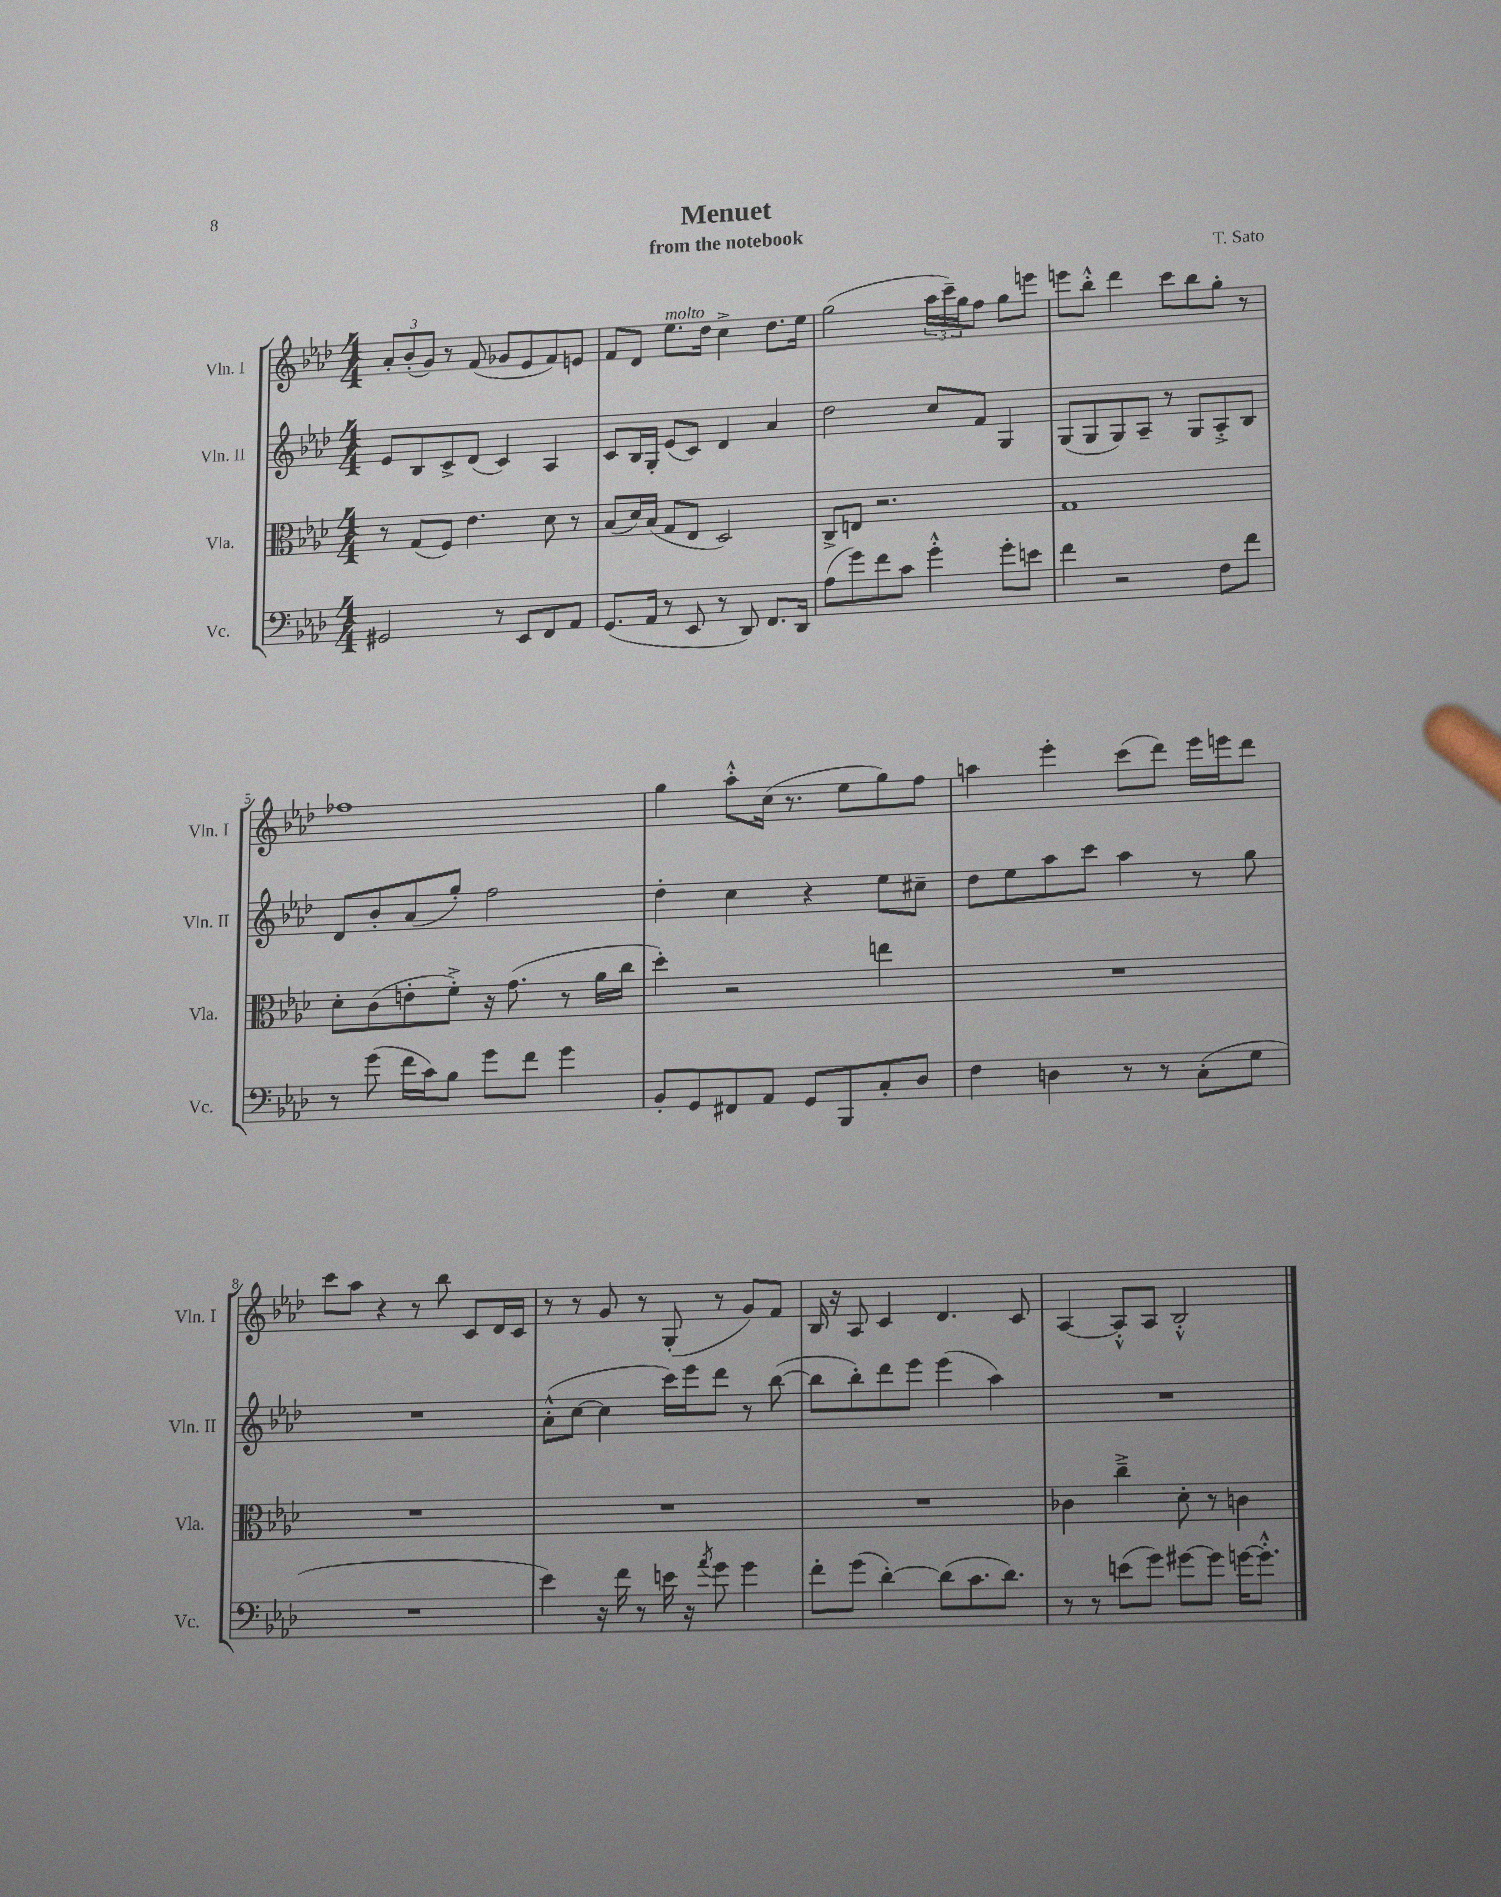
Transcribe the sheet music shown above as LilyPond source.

\header { title = "Menuet" composer = "T. Sato" subtitle = "from the notebook" }
<<
\new StaffGroup <<
\new Staff = "s0" \with { instrumentName = "Vln. I" shortInstrumentName = "Vln. I" } {
    \clef treble \key aes \major \numericTimeSignature \time 4/4
    \tuplet 3/2 { aes'8-. bes'8-.( g'8) } r8 f'8( ges'8 ees'8 f'8) e'8 |
    f'8 des'8 ees''8.^\markup { \italic "molto" } des''16 c''4-> des''8. ees''16 |
    g''2( \tuplet 3/2 { aes''16 c'''16--) g''16 } f''8 g''8 e'''8 |
    e'''8 bes''8-.-^ des'''4 c'''8 bes''8 g''8-. r8 |
    fes''1 |
    g''4 aes''8-.-^ c''16( r8. ees''8 g''8) f''8 |
    a''4 ees'''4-. c'''8( des'''8) ees'''16 e'''16 des'''8 |
    c'''8 aes''8 r4 r8 bes''8 c'8 des'16 c'16 |
    r8 r8 g'8 r8 g8-.( r8 g'8) f'8 |
    bes16 r16 aes8 c'4 des'4. c'8 |
    aes4~ aes8-.-^ aes8 bes2-.-^ \bar "|." |
}
\new Staff = "s1" \with { instrumentName = "Vln. II" shortInstrumentName = "Vln. II" } {
    \clef treble \key aes \major \numericTimeSignature \time 4/4
    ees'8 bes8 c'8-> des'8( c'4) aes4 |
    c'8 bes16 g16-. ees'8( c'8) des'4 aes'4 |
    des''2 c''8 f'8 g4 |
    g8( g8 g8) aes8-- r8 g8 aes8-.-> bes8 |
    des'8 bes'8-. aes'8( g''8-.) f''2 |
    des''4-. c''4 r4 ees''8 cis''8-- |
    des''8 ees''8 aes''8 c'''8 aes''4 r8 g''8 |
    R1 |
    aes'8-.-^( c''8~ c''4 c'''16) ees'''16 des'''8 r8 bes''8~( |
    bes''8 bes''8-.) des'''8 ees'''8 ees'''4( aes''4) |
    R1 \bar "|." |
}
\new Staff = "s2" \with { instrumentName = "Vla." shortInstrumentName = "Vla." } {
    \clef alto \key aes \major \numericTimeSignature \time 4/4
    r8 g8( f8) ees'4. des'8 r8 |
    bes8( des'16) bes16( g8 ees8 des2) |
    c8-> e8 r2. |
    g1 |
    des'8-. c'8( e'8-. f'8-.->) r16 g'8.( r8 aes'16 c''16 |
    des''4-.) r2 e''4 |
    R1 |
    R1 |
    R1 |
    R1 |
    ces'4 c''4---> des'8-. r8 c'4 \bar "|." |
}
\new Staff = "s3" \with { instrumentName = "Vc." shortInstrumentName = "Vc." } {
    \clef bass \key aes \major \numericTimeSignature \time 4/4
    gis,2 r8 ees,8 f,8 aes,8 |
    g,8.( aes,16 r8 ees,8 r8 des,8) f,8. des,16 |
    aes8( g'8) f'8 c'8 g'4-.-^ g'8-. e'8 |
    f'4 r2 f8 f'8 |
    r8 g'8( f'16 c'16) bes8 g'8 f'8 g'4 |
    bes,8-. g,8 fis,8 aes,8 g,8 bes,,8 c8-. des8 |
    f4 d4 r8 r8 c8-.( g8 |
    R1 |
    ees'4) r16 f'16 r8 e'16 r16 \acciaccatura { aes'8 } g'8 g'4 |
    f'8-. g'8( des'4~-.) des'8( c'8. des'8.) |
    r8 r8 e'8( g'8) gis'8~ gis'8 g'16~ g'8.-.-^ \bar "|." |
}
>>
>>
